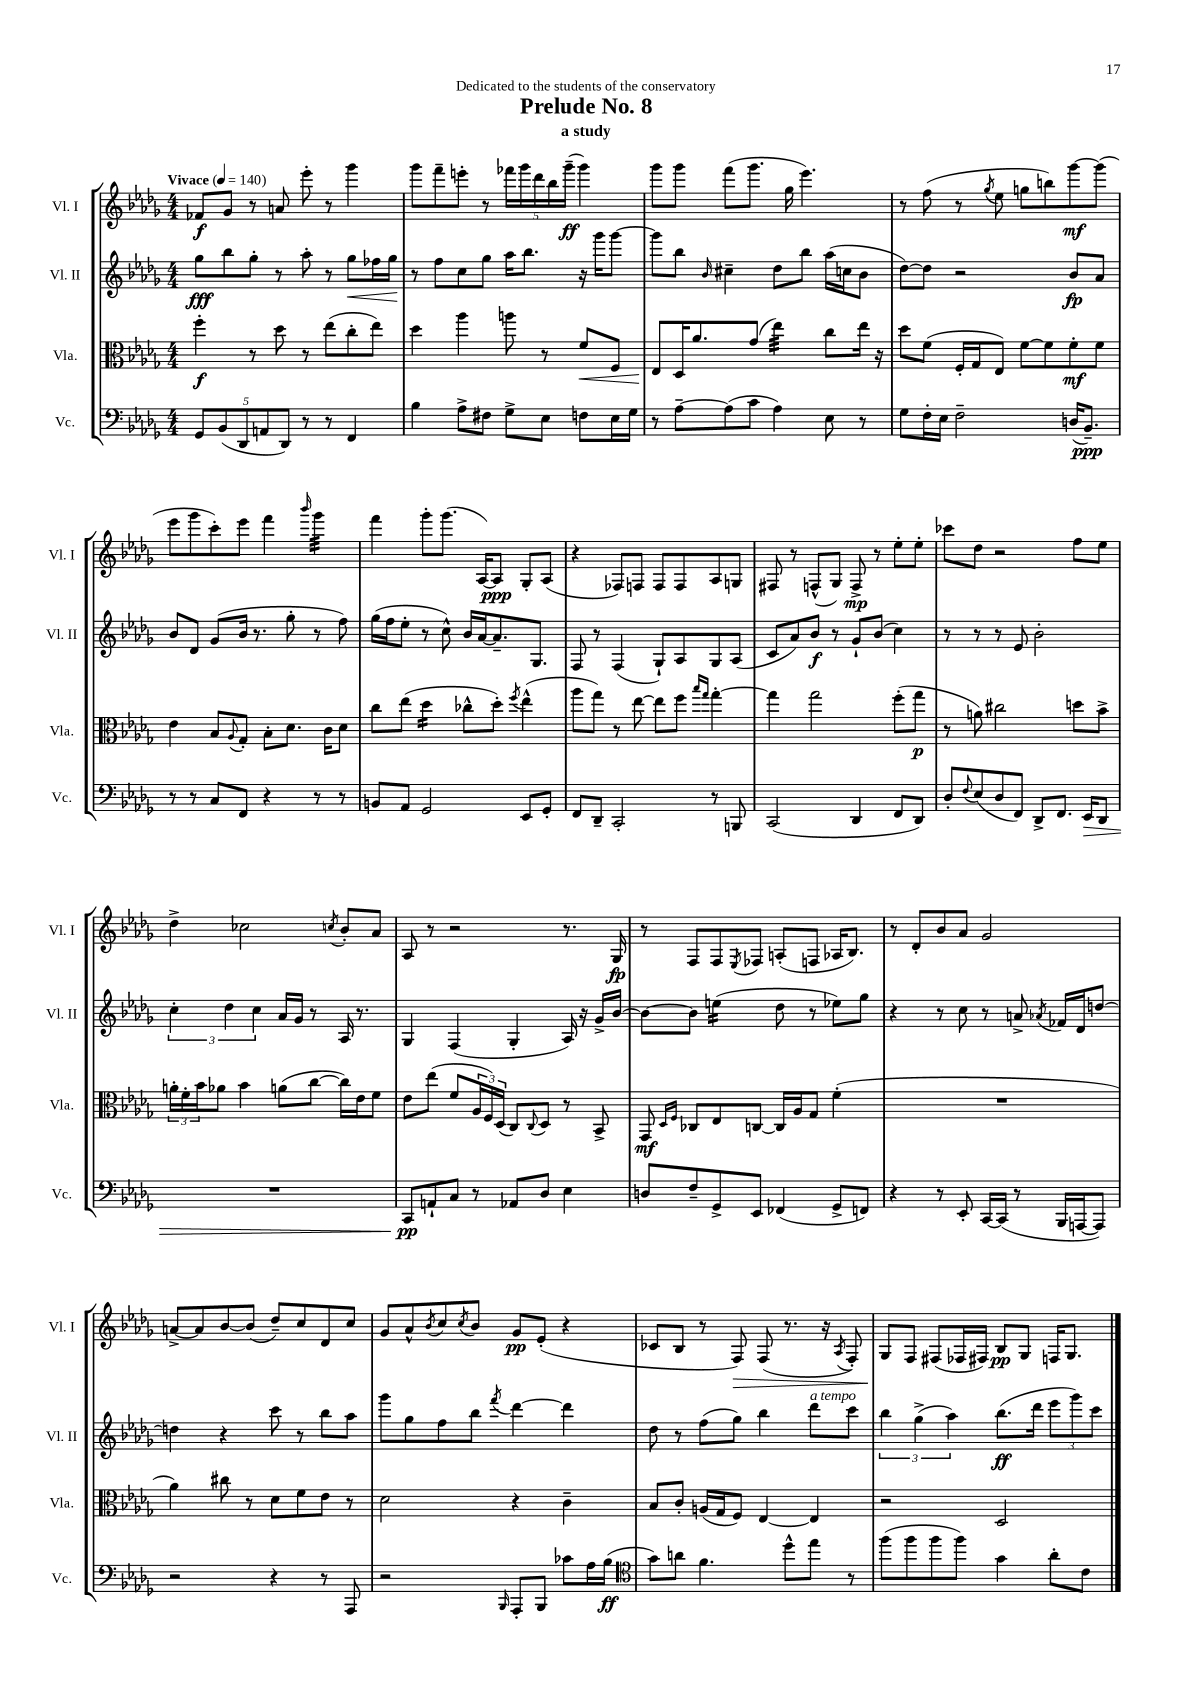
\header { title = "Prelude No. 8" subtitle = "a study" dedication = "Dedicated to the students of the conservatory" }
<<
\new StaffGroup <<
\new Staff = "s0" \with { instrumentName = "Vl. I" shortInstrumentName = "Vl. I" } {
    \clef treble \key des \major \numericTimeSignature \time 4/4 \tempo "Vivace" 4 = 140
    fes'8\f ges'8 r8 a'8 ees'''8-. r8 ges'''4 |
    ges'''8 f'''8-- e'''8-. r8 \tuplet 5/4 { fes'''16 ges'''16 des'''16 bes''16 ges'''16--\ff( } ges'''4) |
    ges'''8 ges'''8 f'''8( ges'''8. ges''16 ees'''4.) |
    r8 f''8( r8 \acciaccatura { ges''8 } ees''8 g''8 b''8) ges'''8~\mf ges'''8( |
    ees'''8 ges'''8 c'''8-.) ees'''8 f'''4 \grace { bes'''16 } ges'''4:32 |
    f'''4 ges'''8-. ges'''8.( aes16~) aes8\ppp ges8-. aes8( |
    r4 fes8) f8 f8 f8 aes8 g8 |
    fis8 r8 f8-^( ges8) f8->\mp r8 ees''8-. ees''8-. |
    ces'''8 des''8 r2 f''8 ees''8 |
    des''4-> ces''2 \acciaccatura { c''8 } bes'8-. aes'8 |
    aes8 r8 r2 r8. ges16\fp |
    r8 f8 f8 \acciaccatura { ees8 } fes8 a8-.( f8 aes16 bes8.) |
    r8 des'8-. bes'8 aes'8 ges'2 |
    a'8~-> a'8 bes'8~ bes'8( des''8--) c''8 des'8 c''8 |
    ges'8 aes'8-^ \acciaccatura { bes'8 } c''8 \acciaccatura { c''8 } bes'8 ges'8\pp ees'8-.( r4 |
    ces'8 bes8 r8 f8\>) f8( r8. r16 \acciaccatura { aes8 } f8-.) |
    ges8\! f8 fis8( fes16 fis16) bes8\pp ges8 f16 ges8. \bar "|." |
}
\new Staff = "s1" \with { instrumentName = "Vl. II" shortInstrumentName = "Vl. II" } {
    \clef treble \key des \major \numericTimeSignature \time 4/4
    ges''8\fff bes''8 ges''8-. r8 aes''8-. r8 ges''8\< fes''16 ges''16\! |
    r8 f''8 c''8 ges''8 aes''16 bes''8. r16 ges'''16 ges'''8~ |
    ges'''8 bes''8 \grace { bes'16 } cis''4-- des''8 bes''8 aes''16( c''16 bes'8 |
    des''8~) des''8 r2 bes'8\fp aes'8 |
    bes'8 des'8 ges'8( bes'16 r8. ges''8-. r8 f''8) |
    ges''16( f''16 ees''8-. r8 c''8-^) bes'16 aes'16~ aes'8.-- ges8. |
    f8 r8 f4( ges8-!) aes8 ges8 aes8( |
    c'8 aes'8) bes'8\f r8 ges'8-! bes'8( c''4) |
    r8 r8 r8 ees'8 bes'2-. |
    \tuplet 3/2 { c''4-. des''4 c''4 } aes'16 ges'16 r8 aes16 r8. |
    ges4 f4( ges4-. aes16) r16 ges'16-> bes'16~ |
    bes'8~ bes'8 e''4:16( des''8 r8 ees''8) ges''8 |
    r4 r8 c''8 r8 a'8-> \acciaccatura { aes'8 } fes'16 des'16 d''8~ |
    d''4 r4 c'''8 r8 bes''8 aes''8 |
    ges'''8 ges''8 f''8 bes''8 \acciaccatura { f'''8 } des'''4~ des'''4 |
    des''8 r8 f''8( ges''8) bes''4 des'''8^\markup { \italic "a tempo" } c'''8 |
    \tuplet 3/2 { bes''4 ges''4->( aes''4) } bes''8.\ff( des'''16 \tuplet 3/2 { ees'''8 ges'''8) c'''8 } \bar "|." |
}
\new Staff = "s2" \with { instrumentName = "Vla." shortInstrumentName = "Vla." } {
    \clef alto \key des \major \numericTimeSignature \time 4/4
    f''4-.\f r8 des''8 r8 ees''8( c''8-. ees''8) |
    des''4 aes''4 a''8 r8 f'8\< f8 |
    ees8\! des16 aes'8. ges'8( ees''4:32) c''8 ees''16 r16 |
    des''8 f'8( f16-. ges16 ees8) f'8~ f'8 f'8-.\mf f'8 |
    ees'4 bes8 \appoggiatura { aes8 } ges8-. bes8-. des'8. c'16 des'8 |
    c''8 ees''8( des''4:16 ces''8-^ des''8-.) \acciaccatura { f''8 } ees''4-^( |
    aes''8 ges''8) r8 ees''8~ ees''8 f''8 \grace { bes''16 ges''16 } ges''4~-. |
    ges''4 ges''2 f''8-.( ges''8\p |
    r8 a'8) cis''2 d''8 bes'8-> |
    \tuplet 3/2 { a'16-. f'16-. bes'16 } aes'8 bes'4 a'8( c''8~ c''16) ees'16 f'8 |
    ees'8 ees''8( f'8 \tuplet 3/2 { aes16 f16) des16( } c8) \appoggiatura { c8 } des8 r8 bes,8-> |
    ges,8\mf \grace { des16 f16 } ces8 ees8 c8~ c16 aes16 ges8 f'4-.( |
    R1 |
    aes'4) cis''8 r8 des'8 f'8 ees'8 r8 |
    des'2 r4 c'4-- |
    bes8 c'8-. a16( ges16 f8) ees4~ ees4 |
    r2 des2 \bar "|." |
}
\new Staff = "s3" \with { instrumentName = "Vc." shortInstrumentName = "Vc." } {
    \clef bass \key des \major \numericTimeSignature \time 4/4
    \tuplet 5/4 { ges,8 bes,8( des,8 a,8 des,8) } r8 r8 f,4 |
    bes4 aes8-> fis8 ges8-> ees8 f8 ees16 ges16 |
    r8 aes8~-- aes8( c'8 aes4) ees8 r8 |
    ges8 f16-. ees16 f2-- d16( bes,8.--\ppp) |
    r8 r8 c8 f,8 r4 r8 r8 |
    b,8 aes,8 ges,2 ees,8 ges,8-. |
    f,8 des,8-- c,2-. r8 b,,8 |
    c,2( des,4 f,8 des,8) |
    des8-. \appoggiatura { f8 } ees8( des8 f,8) des,8-> f,8. ees,16\> des,8 |
    R1 |
    c,8\pp\! a,8-! c8 r8 aes,8 des8 ees4 |
    d8 f8-- ges,8-> ees,8 fes,4( ges,8-> f,8) |
    r4 r8 ees,8-. c,16~ c,16( r8 bes,,16 a,,16~ a,,8) |
    r2 r4 r8 aes,,8 |
    r2 \grace { bes,,16 } aes,,8-. bes,,8 ces'8 aes16 bes16\ff( |
    \clef tenor ges'8) a'8 f'4. des''8-^ ees''8 r8 |
    f''8( f''8 f''8 f''8) ges'4 aes'8-. c'8 \bar "|." |
}
>>
>>
\layout { \context { \Score \remove "Bar_number_engraver" } }
